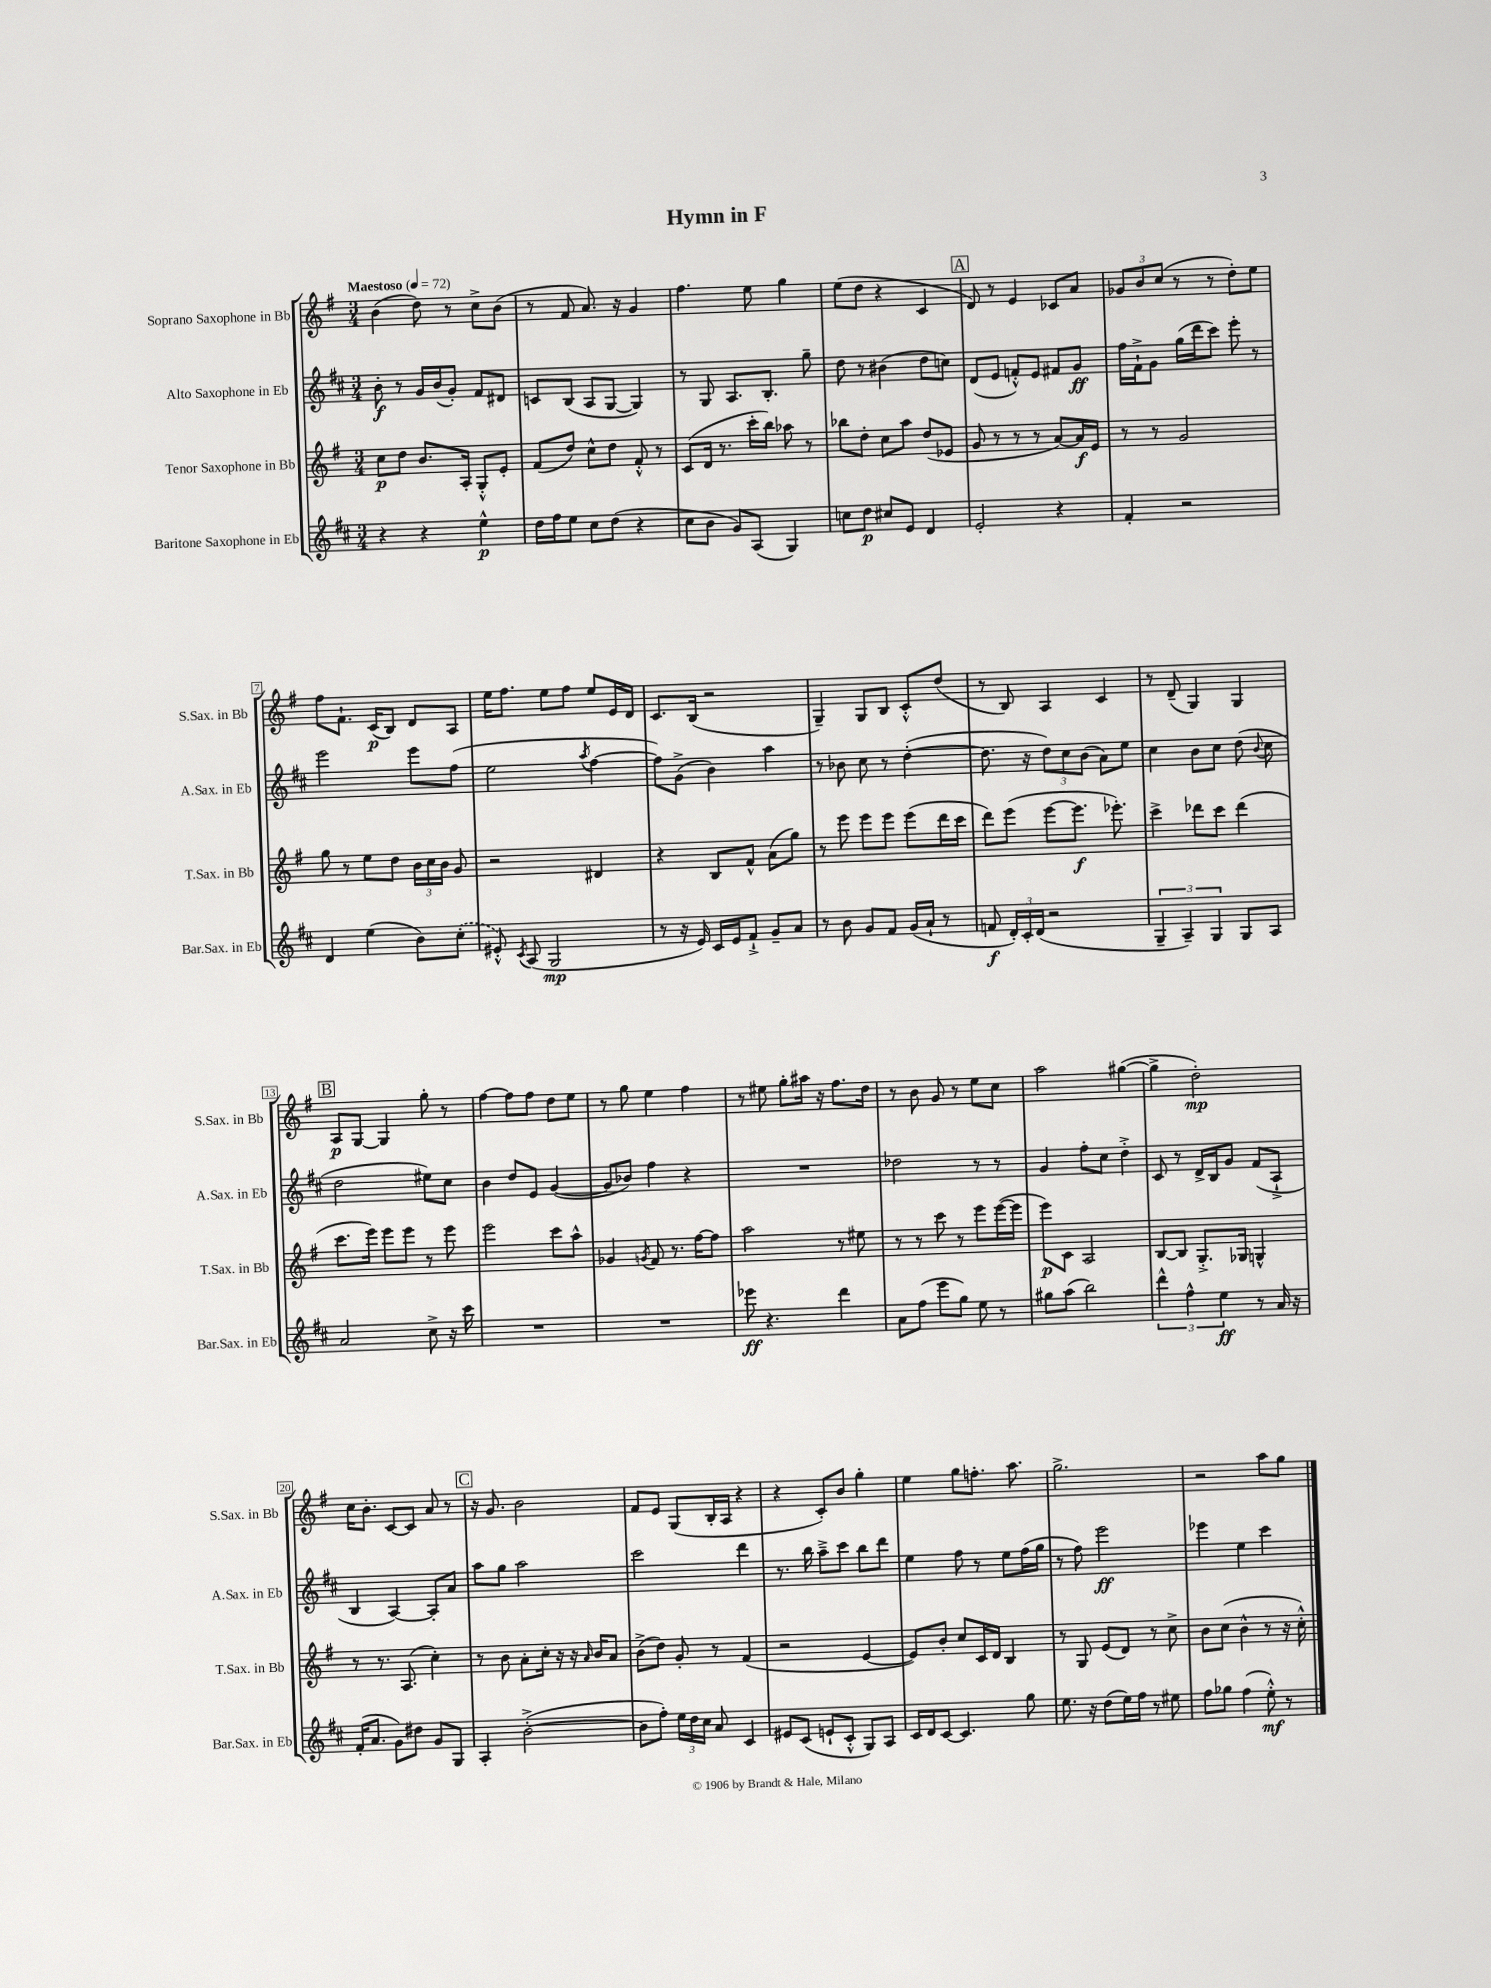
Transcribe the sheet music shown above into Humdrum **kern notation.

**kern	**dynam	**kern	**dynam	**kern	**dynam	**kern	**dynam
*part4	*part4	*part3	*part3	*part2	*part2	*part1	*part1
*staff4	*staff4	*staff3	*staff3	*staff2	*staff2	*staff1	*staff1
*I"Baritone Saxophone in Eb	*	*I"Tenor Saxophone in Bb	*	*I"Alto Saxophone in Eb	*	*I"Soprano Saxophone in Bb	*
*I'Bar.Sax. in Eb	*	*I'T.Sax. in Bb	*	*I'A.Sax. in Eb	*	*I'S.Sax. in Bb	*
*clefG2	*	*clefG2	*	*clefG2	*	*clefG2	*
*k[f#c#]	*	*k[f#]	*	*k[f#c#]	*	*k[f#]	*
*M3/4	*	*M3/4	*	*M3/4	*	*M3/4	*
*MM72	*	*MM72	*	*MM72	*	*MM72	*
=1	=1	=1	=1	=1	=1	=1	=1
!	!	!	!	!	!	!LO:TX:a:B:t=Maestoso	!
4r	.	8cc\L	p	8b'\	f	(4b\	.
.	.	8dd\J	.	8r	.	.	.
4r	.	8.b/L	.	16g/LL	.	8dd\)	.
.	.	.	.	(16b/J	.	.	.
.	.	.	.	8g'/J)	.	8r	.
.	.	16A'/Jk	.	.	.	.	.
4ee^^\	p	8G'^^/L	.	8f#/L	.	8cc^\L	.
.	.	8e'/J	.	8d#X/J	.	(8b\J	.
=2	=2	=2	=2	=2	=2	=2	=2
16dd\LL	.	(8f#/L	.	8cn/L	.	8r	.
16ff#\J	.	.	.	.	.	.	.
8ee\J	.	8dd/J)	.	(8B/J	.	8f#/	.
8cc#\L	.	8cc^^\L	.	8A/L	.	8.a/)	.
(8dd\J	.	8dd\J	.	[8G/J	.	.	.
.	.	.	.	.	.	16r	.
4r	.	8f#'^^/	.	4G/])	.	4g/	.
.	.	8r	.	.	.	.	.
=3	=3	=3	=3	=3	=3	=3	=3
8cc#\L	.	(8c/L	.	8r	.	4.ff#\	.
8b\J	.	16d/Jk	.	8G/	.	.	.
.	.	8.r	.	.	.	.	.
8g/L)	.	.	.	8.A/L	.	.	.
(8A/J	.	16ccc'\LL	.	.	.	8ee\	.
.	.	16bb\JJ)	.	8.B'/J	.	.	.
4G/)	.	8aa-X\	.	.	.	4gg\	.
.	.	8r	.	8gg~\	.	.	.
=4	=4	=4	=4	=4	=4	=4	=4
8ccn\L	.	8bb-X\L	.	8dd\	.	(8ee\L	.
8dd\J	p	8dd'\J	.	8r	.	8dd\J	.
8cc#X/L	.	8cc\L	.	(4b#X\	.	4r	.
8e/J	.	8aa\J	.	.	.	.	.
4d/	.	(8dd/L	.	8dd\L	.	4c/	.
.	.	8e-X/J	.	8ccn\J)	.	.	.
!!LO:REH:place=s1:t=A
=5	=5	=5	=5	=5	=5	=5	=5
2e'/	.	8g/	.	(8d/L	.	8d/)	.
.	.	8r	.	8e/J	.	8r	.
.	.	8r	.	8fn'^^/L)	.	4e/	.
.	.	8r	.	8e/J	.	.	.
4r	.	[8a/L)	.	8f#X/L	.	8c-X/L	.
.	.	16a/L]	f	8g/J	ff	8a/J	.
.	.	16e/JJ	.	.	.	.	.
=6	=6	=6	=6	=6	=6	=6	=6
4f#'/	.	8r	.	16ff#\LL	.	12g-X/L	.
.	.	.	.	16f#`^\J	.	.	.
.	.	.	.	.	.	12b/	.
.	.	8r	.	8g\J	.	.	.
.	.	.	.	.	.	(12cc/J	.
2r	.	2g/	.	(16gg\LL	.	8r	.
.	.	.	.	16ddd\J	.	.	.
.	.	.	.	8ccc#\J)	.	8r	.
.	.	.	.	8eee'\	.	8dd'\L)	.
.	.	.	.	8r	.	8ee\J	.
!!LO:LB:g=z
=7	=7	=7	=7	=7	=7	=7	=7
4d/	.	8gg\	.	2eee\	.	8ff#\L	.
.	.	8r	.	.	.	8.f#`\J	.
(4ee\	.	8ee\L	.	.	.	.	.
.	.	.	.	.	.	(16c/KL	p
.	.	8dd\J	.	.	.	8B/J)	.
8b\L)	.	24b\LL	.	8eee\L	.	8d/L	.
.	.	24cc\	.	.	.	.	.
.	.	24b\JJ	.	.	.	.	.
(8cc#'\J	.	8g/	.	(8ff#\J	.	8A/J	.
=8	=8	=8	=8	=8	=8	=8	=8
8e#X'^^/)	.	2r	.	2ee\	.	16ee\KL	.
.	.	.	.	.	.	8.ff#\J	.
8qc#/	.	.	.	.	.	.	.
(8A/	.	.	.	.	.	.	.
2G/	mp	.	.	.	.	8ee\L	.
.	.	.	.	.	.	8ff#\J	.
.	.	.	.	8qaa/	.	.	.
.	.	4d#X/	.	[4ff#\	.	8ee/L	.
.	.	.	.	.	.	16e/L	.
.	.	.	.	.	.	16d/JJ	.
=9	=9	=9	=9	=9	=9	=9	=9
8r	.	4r	.	8ff#\L])	.	8.c/L	.
16r	.	.	.	(8g^\J	.	.	.
16e/)	.	.	.	.	.	(16B/Jk	.
16c#/LL	.	8B/L	.	4b\)	.	2r	.
16e/J	.	.	.	.	.	.	.
8f#`^/J	.	8f#^^/J	.	.	.	.	.
8g~/L	.	(8a\L	.	4aa\	.	.	.
8a/J	.	8gg\J)	.	.	.	.	.
=10	=10	=10	=10	=10	=10	=10	=10
8r	.	8r	.	8r	.	4G~/)	.
8b\	.	8eee\	.	8b-X\	.	.	.
8g/L	.	8eee\L	.	8cc#\	.	8G/L	.
8f#/J	.	8eee\J	.	8r	.	8B/J	.
(16g/LL	.	(8eee\L	.	([4dd'\	.	8c'^^/L	.
16a`/JJ	.	.	.	.	.	.	.
8r	.	16ddd\L	.	.	.	(8dd/J	.
.	.	16ccc\JJ	.	.	.	.	.
=11	=11	=11	=11	=11	=11	=11	=11
8fn/	f	8ddd\L)	.	8.dd\]	.	8r	.
24d'/LL)	.	(8eee\J	.	.	.	8B/)	.
24c#'/	.	.	.	.	.	.	.
.	.	.	.	16r	.	.	.
(24d/JJ	.	.	.	.	.	.	.
2r	.	[8eee\L	.	12dd\L)	.	4A/	.
.	.	.	.	12cc#\	.	.	.
.	.	8.eee\J]	f	.	.	.	.
.	.	.	.	(12b\J	.	.	.
.	.	.	.	8a\L)	.	4c/	.
.	.	8.eee-X'\)	.	.	.	.	.
.	.	.	.	8ee\J	.	.	.
=12	=12	=12	=12	=12	=12	=12	=12
6G~/	.	4ccc^\	.	4cc#\	.	8r	.
.	.	.	.	.	.	(8d~/	.
6A~/)	.	.	.	.	.	.	.
.	.	8ddd-X\L	.	8b\L	.	4G/)	.
6G/	.	.	.	.	.	.	.
.	.	8ccc\J	.	8cc#\J	.	.	.
8G/L	.	(4ddd-\	.	(8dd\	.	4G/	.
.	.	.	.	8qqb/	.	.	.
8A/J	.	.	.	8cc#\	.	.	.
!!LO:LB:g=z
!!LO:REH:place=s1:t=B
=13	=13	=13	=13	=13	=13	=13	=13
2a/	.	8.ccc\L	.	2dd\	.	8A/L	p
.	.	.	.	.	.	[8G/J	.
.	.	16eee\Jk)	.	.	.	.	.
.	.	8eee\L	.	.	.	4G/]	.
.	.	8eee\J	.	.	.	.	.
8cc#^\	.	8r	.	8ee#X\L)	.	8gg'\	.
16r	.	8eee\	.	8cc#\J	.	8r	.
16ccc#\	.	.	.	.	.	.	.
=14	=14	=14	=14	=14	=14	=14	=14
2.r	.	2eee\	.	4b\	.	[4ff#\	.
.	.	.	.	8dd/L	.	8ff#\L]	.
.	.	.	.	8e/J	.	8ff#\J	.
.	.	8ccc\L	.	([4g/	.	8dd\L	.
.	.	8aa^^\J	.	.	.	8ee\J	.
=15	=15	=15	=15	=15	=15	=15	=15
2.r	.	4g-X/	.	8g/L]	.	8r	.
.	.	.	.	8b-X/J)	.	8gg\	.
.	.	8qgn/	.	.	.	.	.
.	.	8f#/	.	4ff#\	.	4ee\	.
.	.	8.r	.	.	.	.	.
.	.	.	.	4r	.	4ff#\	.
.	.	[16ff#\KL	.	.	.	.	.
.	.	8ff#\J]	.	.	.	.	.
=16	=16	=16	=16	=16	=16	=16	=16
8eee-X\	ff	2aa\	.	2.r	.	8r	.
4.r	.	.	.	.	.	8ee#X\	.
.	.	.	.	.	.	8gg'\L	.
.	.	.	.	.	.	16aa#X\Jk	.
.	.	.	.	.	.	16r	.
4ddd\	.	8r	.	.	.	8.ff#\L	.
.	.	8ee#X\	.	.	.	.	.
.	.	.	.	.	.	16dd\Jk	.
=17	=17	=17	=17	=17	=17	=17	=17
8a\L	.	8r	.	2dd-X\	.	8r	.
(8ff#\J	.	8r	.	.	.	8b\	.
8eee\L	.	8ccc\	.	.	.	8g/	.
8gg\J)	.	8r	.	.	.	8r	.
8ee\	.	8eee\L	.	8r	.	8ee\L	.
8r	.	([16eee\L	.	8r	.	8cc\J	.
.	.	16eee\JJ]	.	.	.	.	.
=18	=18	=18	=18	=18	=18	=18	=18
8gg#X\L	.	8eee\L)	p	4g/	.	2aa\	.
(8aa\J	.	8c\J	.	.	.	.	.
2bb\)	.	2A/	.	8ff#'\L	.	.	.
.	.	.	.	8cc#\J	.	.	.
.	.	.	.	4dd'^\	.	([4gg#X\	.
=19	=19	=19	=19	=19	=19	=19	=19
6ddd^^\	.	[8B/L	.	8c#/	.	4gg#^\]	.
.	.	8B/J]	.	8r	.	.	.
6ff#^^\	.	.	.	.	.	.	.
.	.	8.G'^/L	.	16d^/LL	.	2dd'\)	mp
.	.	.	.	16B/J	.	.	.
6ee\	ff	.	.	.	.	.	.
.	.	.	.	8g/J	.	.	.
.	.	16G-X/Jk	.	.	.	.	.
8r	.	4Gn^^/	.	(8f#/L	.	.	.
16a/	.	.	.	8A`^/J	.	.	.
16r	.	.	.	.	.	.	.
!!LO:LB:g=z
=20	=20	=20	=20	=20	=20	=20	=20
(16f#'/KL	.	8r	.	4B/	.	16cc\KL	.
8.a/J	.	.	.	.	.	8.b'\J	.
.	.	8.r	.	.	.	.	.
8g\L)	.	.	.	[4A/)	.	[8c/L	.
.	.	(8.A/	.	.	.	.	.
8dd#X\J	.	.	.	.	.	8c/J]	.
8g/L	.	4cc'\)	.	8A'/L]	.	8a/	.
8G/J	.	.	.	8a/J	.	8r	.
!!LO:REH:place=s1:t=C
=21	=21	=21	=21	=21	=21	=21	=21
4A'/	.	8r	.	8aa\L	.	16r	.
.	.	.	.	.	.	8.g/	.
.	.	8b\	.	8gg\J	.	.	.
([2b'^\	.	8a'\L	.	2aa\	.	2b\	.
.	.	16cc'\Jk	.	.	.	.	.
.	.	16r	.	.	.	.	.
.	.	16r	.	.	.	.	.
.	.	16qqa/	.	.	.	.	.
.	.	16b/KL	.	.	.	.	.
.	.	8a/J	.	.	.	.	.
=22	=22	=22	=22	=22	=22	=22	=22
8b\L]	.	(8b^\L	.	2ccc#\	.	8f#/L	.
8ff#'\J)	.	8dd\J)	.	.	.	8e/J	.
24ee\LL	.	8g'/	.	.	.	(8G/L	.
24dd\	.	.	.	.	.	.	.
24cc#\JJ	.	.	.	.	.	.	.
8a/	.	8r	.	.	.	16B'/L	.
.	.	.	.	.	.	16A/JJ	.
4c#/	.	(4f#/	.	4ddd\	.	4r	.
=23	=23	=23	=23	=23	=23	=23	=23
8e#X/L	.	2r	.	8.r	.	4r	.
(8c#/J	.	.	.	.	.	.	.
.	.	.	.	16bb\	.	.	.
8en`/L	.	.	.	8aa~^\L	.	8c'/L)	.
8c#'^^/J	.	.	.	8ccc#\J	.	8b/J	.
8G/L)	.	[4e/	.	8bb\L	.	4gg'\	.
8A/J	.	.	.	8ddd\J	.	.	.
=24	=24	=24	=24	=24	=24	=24	=24
16c#/LL	.	8e/L])	.	4ee\	.	4ee\	.
16d/J	.	.	.	.	.	.	.
[8c#/J	.	8b'/J	.	.	.	.	.
4.c#/]	.	8cc/L	.	8ff#\	.	8gg\L	.
.	.	16c/L	.	8r	.	8.ffn'\J	.
.	.	16d/JJ	.	.	.	.	.
.	.	4B/	.	8ee\L	.	.	.
.	.	.	.	.	.	8.aa\	.
8gg\	.	.	.	(16ff#\L	.	.	.
.	.	.	.	16gg\JJ	.	.	.
=25	=25	=25	=25	=25	=25	=25	=25
8.ee\	.	8r	.	8r	.	2.gg^\	.
.	.	8G/	.	8ff#\)	.	.	.
16r	.	.	.	.	.	.	.
(8dd\L	.	(8e/L	.	2eee\	ff	.	.
16ee\L)	.	8d/J)	.	.	.	.	.
16ff#\JJ	.	.	.	.	.	.	.
8r	.	8r	.	.	.	.	.
8ee#X\	.	8cc^\	.	.	.	.	.
=26	=26	=26	=26	=26	=26	=26	=26
8ff#\L	.	8b\L	.	4eee-X\	.	2r	.
8gg-X\J	.	(8cc\J	.	.	.	.	.
(4ff#\	.	4b^^\	.	4ee\	.	.	.
8ee'^^\)	mf	8r	.	4ccc#\	.	8aa\L	.
8r	.	16r	.	.	.	8gg\J	.
.	.	16cc'^^\)	.	.	.	.	.
==	==	==	==	==	==	==	==
*-	*-	*-	*-	*-	*-	*-	*-
